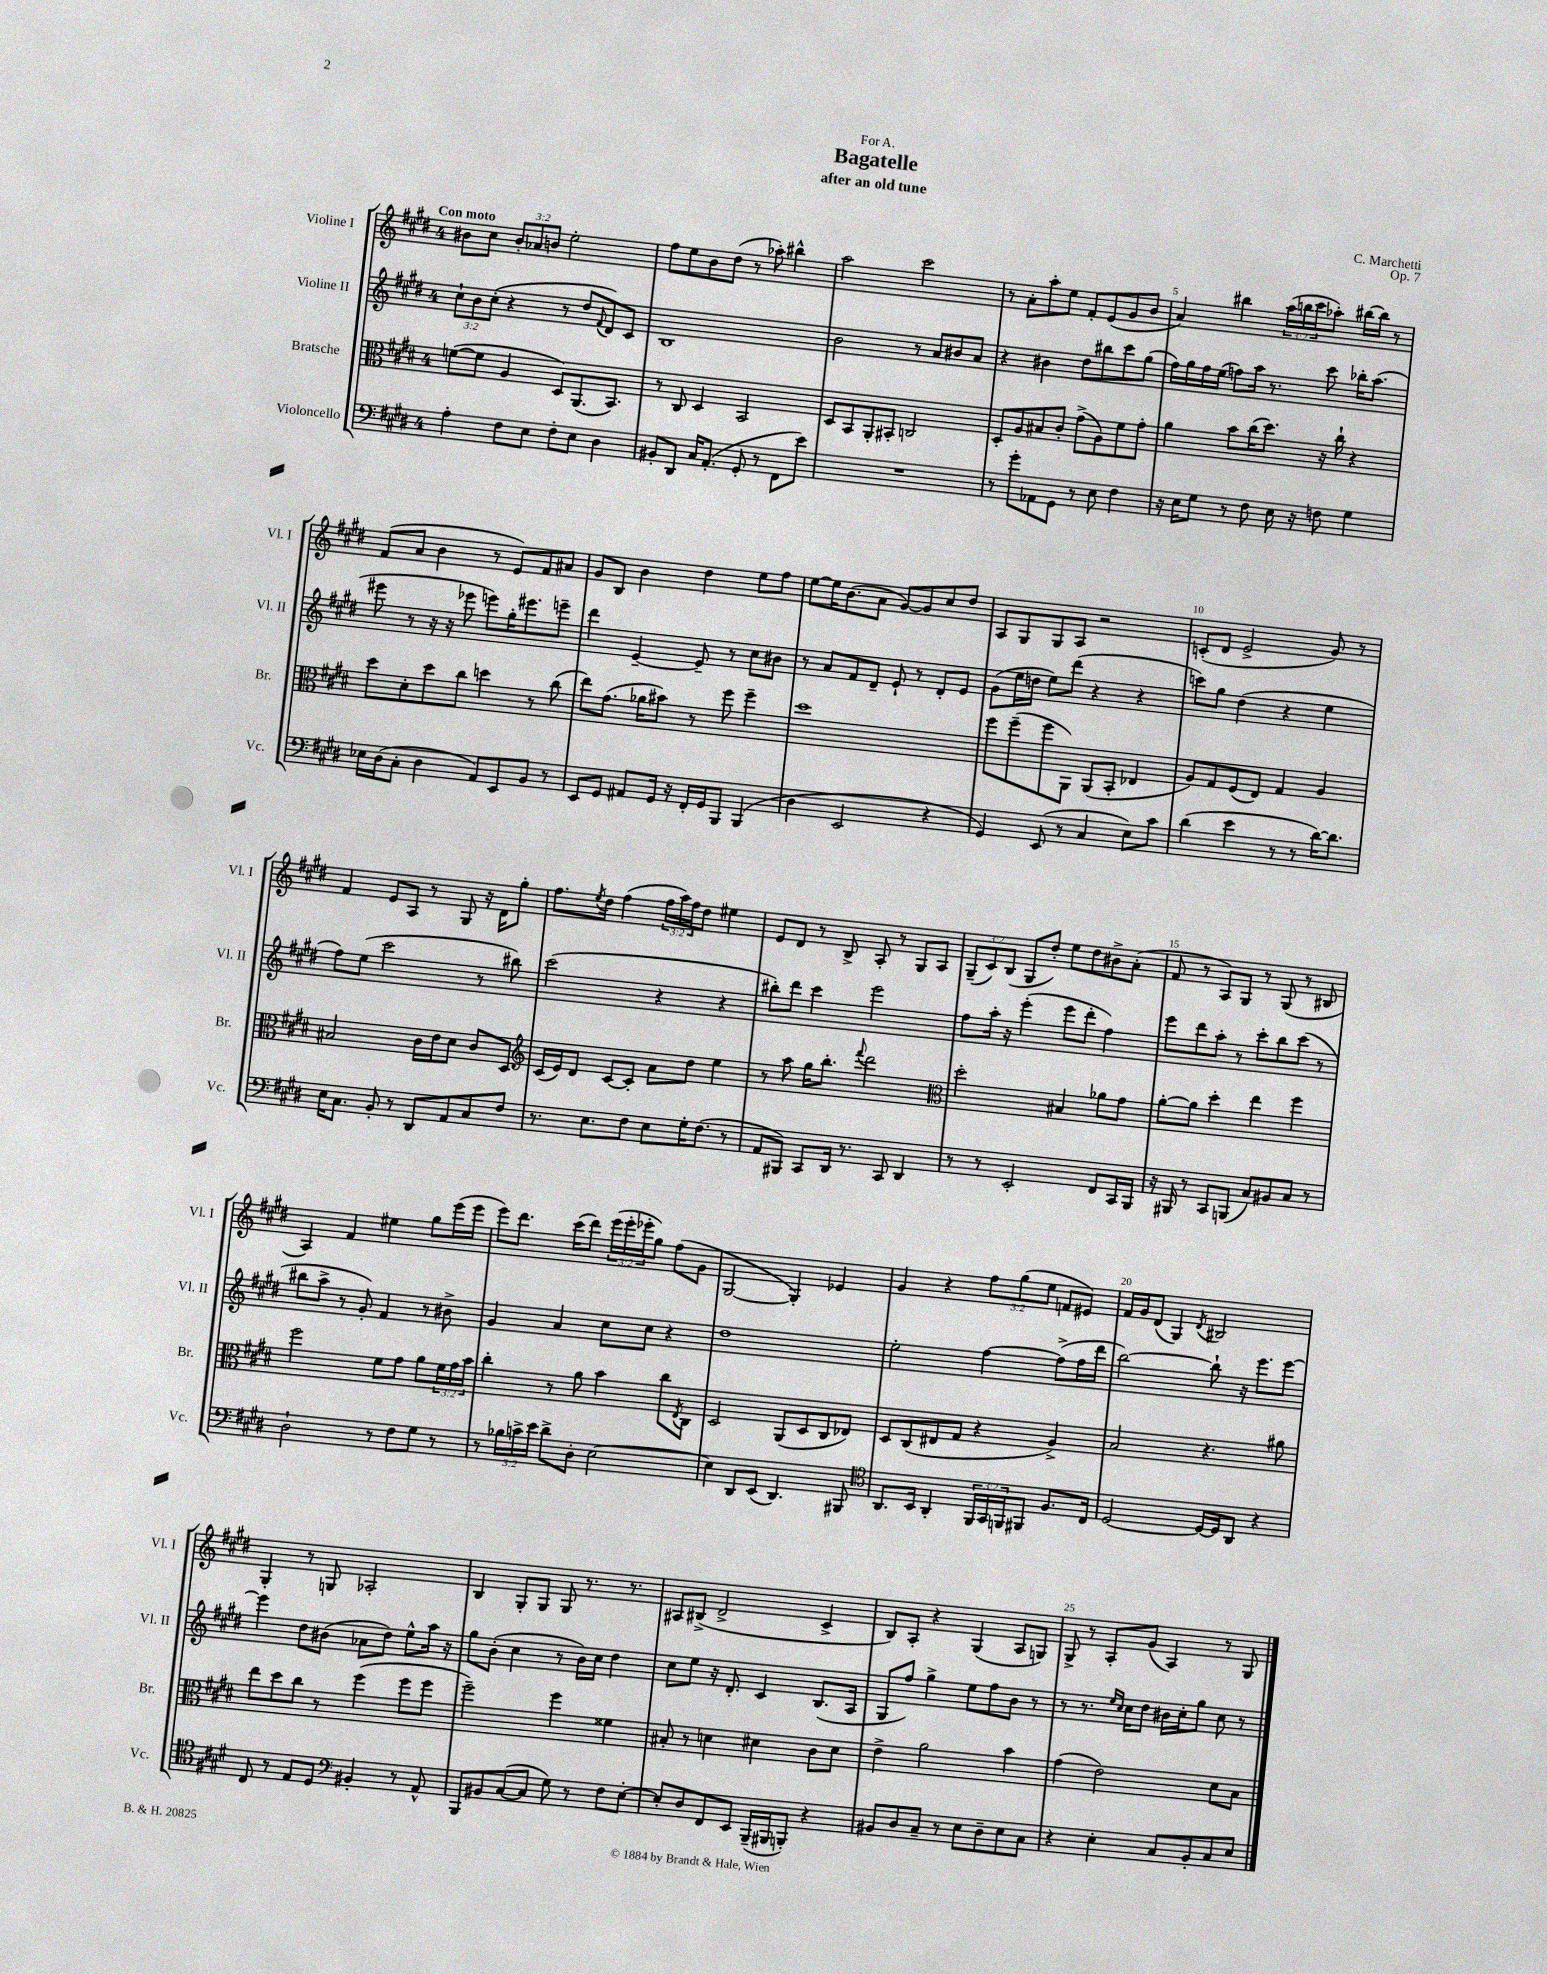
\header { title = "Bagatelle" composer = "C. Marchetti" subtitle = "after an old tune" dedication = "For A." opus = "Op. 7" }
<<
\new StaffGroup <<
\new Staff = "s0" \with { instrumentName = "Violine I" shortInstrumentName = "Vl. I" } {
    \clef treble \key e \major \once \override Staff.TimeSignature.style = #'single-digit \time 4/4 \override Staff.TupletNumber.text = #tuplet-number::calc-fraction-text \tempo "Con moto"
    bis'8 cis''8 \tuplet 3/2 { bis'8-. aes'8 b'8 } e''2-. |
    fis''8 e''8 b'8 dis''8( r8 aes''8-.) bis''4-^ |
    a''2 cis'''2 |
    r8 a'8-. a''8-. e''8 fis'8-. e'8( gis'8 b'8 |
    a'4) bis''4 \tuplet 3/2 { a''16( b''16 cis'''16 } aes''8-.) bis''16~ bis''16 r8 |
    fis'8( a'8 b'4 r8 e'8) fis'8 ais'8 |
    gis'8 b8 b'4 dis''4 e''8 fis''8 |
    e''8~ e''16 b'8.( a'8 gis'8~) gis'8 cis''8 dis''8 |
    a8 gis8 gis8 a8 r2 |
    c'8-.( dis'8 e'2-> gis'8) r8 |
    fis'4 e'8 a8 r8 gis8 r16 dis'16 gis''8-. |
    fis''8. \acciaccatura { e''8 } dis''16 fis''4( \tuplet 3/2 { fis''16 a''16) fis''16 } dis''8 eis''4 |
    e'8 dis'8 r8 b8-> a8-. r8 gis8 a8 |
    \tuplet 3/2 { gis8--( cis'8) b8( } gis8 dis''8-.) e''8 dis''8 bis'8-> a'8-.( |
    fis'8 r8 a8) gis8 r8 gis8( r8 bis8 |
    a4) fis'4 eis''4 gis''8 e'''16( e'''16 |
    e'''8) dis'''8. cis'''16( dis'''8) \tuplet 3/2 { e'''16( e'''16-. ees'''16-. } gis''8) fis''8( gis'8 |
    gis2~ gis4-.) ees'4 |
    gis'4 r4 \tuplet 3/2 { fis''8 gis''8( e''8 } f'8 eis'8) |
    fis'16 gis'16 dis'8( gis4) \acciaccatura { dis'8 } bis2 |
    gis4-. r8 g8 aes2-. |
    b4 gis8-. gis8 gis8 r8. r8. |
    ais8 bis8->( dis'2-> cis'4-> |
    b8) a8-. r4 gis4( a8 g8) |
    gis8-> r8 a8-. gis'8( a4) r8 gis8 \bar "|." |
}
\new Staff = "s1" \with { instrumentName = "Violine II" shortInstrumentName = "Vl. II" } {
    \clef treble \key e \major \once \override Staff.TimeSignature.style = #'single-digit \time 4/4 \override Staff.TupletNumber.text = #tuplet-number::calc-fraction-text
    \tuplet 3/2 { cis''8-! b'8 cis''8-.( } r4 r8 dis''8 \appoggiatura { fis'8 } dis'8) cis'8 |
    b1 |
    b'2 r8 a'8 bis'8 a'8 |
    r4 bis'4 dis''8 bis''8 cis'''8 gis''8( |
    fis''16) gis''16 fis''16 e''16( f''8) a''16 r8. cis'''8 bes''16-. a''8.( |
    eis'''8 r8 r16 r16 ees'''8 e'''8) gis''16-. eis'''8. e'''8-- |
    dis'''4 e'4~-- e'8-- r8 cis''8 bis'8 |
    r8 a'8 fis'8 dis'8-- e'8-! r8 dis'8-. e'8 |
    gis'8( e''16 d''16 e''8) dis'''8( r4 r4 |
    c'''8) gis''8 dis''4( r4 e''4 |
    fis''8) e''8( cis'''2 r8 bis''8) |
    cis'''2( r4 r4 |
    bis''8-.) dis'''8 cis'''4 e'''2 |
    fis''8 a''16-. r16 e'''4-.( e'''8 dis'''8-. fis''4) |
    e'''8 dis'''8 a''8-. r8 cis'''8-. b''8 cis'''8( r8 |
    bis''8 a''8-> r8 gis'8-.) fis'4 r8 bis'8-> |
    gis'4 a'4 cis''8 cis''8 r4 |
    dis''1 |
    e''2-. fis''4~ fis''8->( fis''16 dis'''16 |
    b''2~) b''8-! r16 e'''8. e'''8~ |
    e'''4 dis''8 bis'8( aes'8 dis''8) e''8-^ a''16 r16 |
    gis''8 b'8-.( cis''4 r8 b'16) cis''16 dis''4 |
    cis''8 e''8 r16 dis'8.-. cis'4 b8.( a16 |
    gis8 fis''8) gis''4-> e''8 fis''8 b'8 r8 |
    r8 r8. \grace { e''16 cis''16 } cis''16 dis''8 bis'16 cis''16-. gis''8 cis''8 r8 \bar "|." |
}
\new Staff = "s2" \with { instrumentName = "Bratsche" shortInstrumentName = "Br." } {
    \clef alto \key e \major \once \override Staff.TimeSignature.style = #'single-digit \time 4/4 \override Staff.TupletNumber.text = #tuplet-number::calc-fraction-text
    f'8~( f'8 a4 dis8) a,8.( b,8.) |
    r8 cis8 dis4 b,2 |
    dis8 b,8 a,8-. bis,8-. c2 |
    dis8-. a8 bis8 cis'8-. gis'8->( a8) fis'8 gis'8-. |
    a'4 b'8 cis''16( dis''8.) r16 cis''16-! r4 |
    dis''8 dis'8-. dis''8 cis''8 d''4 r8 cis''8( |
    e''8) gis'8.( aes'16 bis'8) r8 fis''8 fis''4-- |
    dis''1 |
    fis''8 fis''8--( fis''8 a,8) a,8( b,8-. ees4 |
    a8) gis8 fis8( e8) gis4 a4 |
    bis2 cis'16 e'16 dis'8 cis'8 dis8 |
    \clef treble cis'16( e'16) dis'8 cis'8~ cis'8-. a'8 dis''8 e''4 |
    r8 a''8 gis''16 b''8.-. \appoggiatura { fis'''8 } dis'''2 |
    \clef alto dis''2-. bis4 aes'8 gis'8 |
    a'8~-. a'8 dis''4-. e''4 fis''4 |
    fis''2 fis'8 gis'8 a'8 \tuplet 3/2 { fis'16 gis'16 b'16 } |
    cis''4-. r8 a'8 b'4 cis''8 \acciaccatura { e8 } cis8 |
    dis2 a,8( dis8 cis8 ees8) |
    dis8 cis8( eis8 gis8 r4 a4->) |
    b2 r4. ais'8 |
    e''8 dis''8 cis''8 r8 fis''4( fis''8 fis''8 |
    fis''2--) fis''4 fisis'4 |
    bis8-. r8 d'4 dis'4 cis'8 dis'8 |
    e'4-> a'2 b'4 |
    gis'4( e'2) dis'8 b8 \bar "|." |
}
\new Staff = "s3" \with { instrumentName = "Violoncello" shortInstrumentName = "Vc." } {
    \clef bass \key e \major \once \override Staff.TimeSignature.style = #'single-digit \time 4/4 \override Staff.TupletNumber.text = #tuplet-number::calc-fraction-text
    a4-. fis8 e8 fis8-. e8 dis4 |
    bis,8-. dis,8 cis16 a,8.-.( gis,8-. r8 fis,8 e'8) |
    R1 |
    r8 gis'8-. aes,8 gis,8 r8 e8 fis4 |
    r16 e16 gis8 r8 fis8 e16 r16 f8 gis4 |
    ees16 dis16( cis8-. dis4 a,8) e,8 b,8 r8 |
    e,8 gis,8 ais,8 gis,16 r16 fis,16-. gis,16 b,,8 b,,4( |
    dis4 e,2 r4 |
    gis,4) e,8( r8 cis4 e8) cis'8 |
    dis'4( e'4 r8 r8 dis'16~) dis'8. |
    e16 cis8. b,8-. r8 dis,8 a,8 cis8 fis8 |
    r8. e8. fis8 e8 gis16-. fis8.( r8 |
    a,8 bis,,8) cis,8 dis,16 r8. cis,8 dis,4 |
    r8 r8 e,2-. fis,8 cis,16 b,,16 |
    r16 bis,,16 r8 cis,8 b,,8( cis8) bis,8 cis8 r8 |
    dis2-! r8 fis8 gis8 r8 |
    r8 \tuplet 3/2 { bes16 c'16-> e'16 } dis'8-> dis8-. e2~ |
    e4 dis,8 e,8( dis,4.) bis,,8 |
    \clef tenor a,8. b,16 a,4-. \tuplet 3/2 { fis,16 gis,16 f,16 } fis,8 fis8. cis16 |
    dis2~ dis16~ dis16 a,8 r4 |
    cis8 r8 e8 dis8 \clef bass bis,4-. r8 a,8-^ |
    b,,8 bis,8 cis8~( cis8 gis8) r8 fis8 e8~-. |
    e8-. dis8 fis,8 e,8 b,,16--( bis,,16 b,,8-.) r4 |
    bis,8 dis8 cis8-- r8 e8 dis8-- e8 cis8 |
    r4 e4-. cis8 b,8-. cis8 e8 \bar "|." |
}
>>
>>
\layout { \context { \Score \override BarNumber.break-visibility = ##(#f #t #t) barNumberVisibility = #(every-nth-bar-number-visible 5) } }
